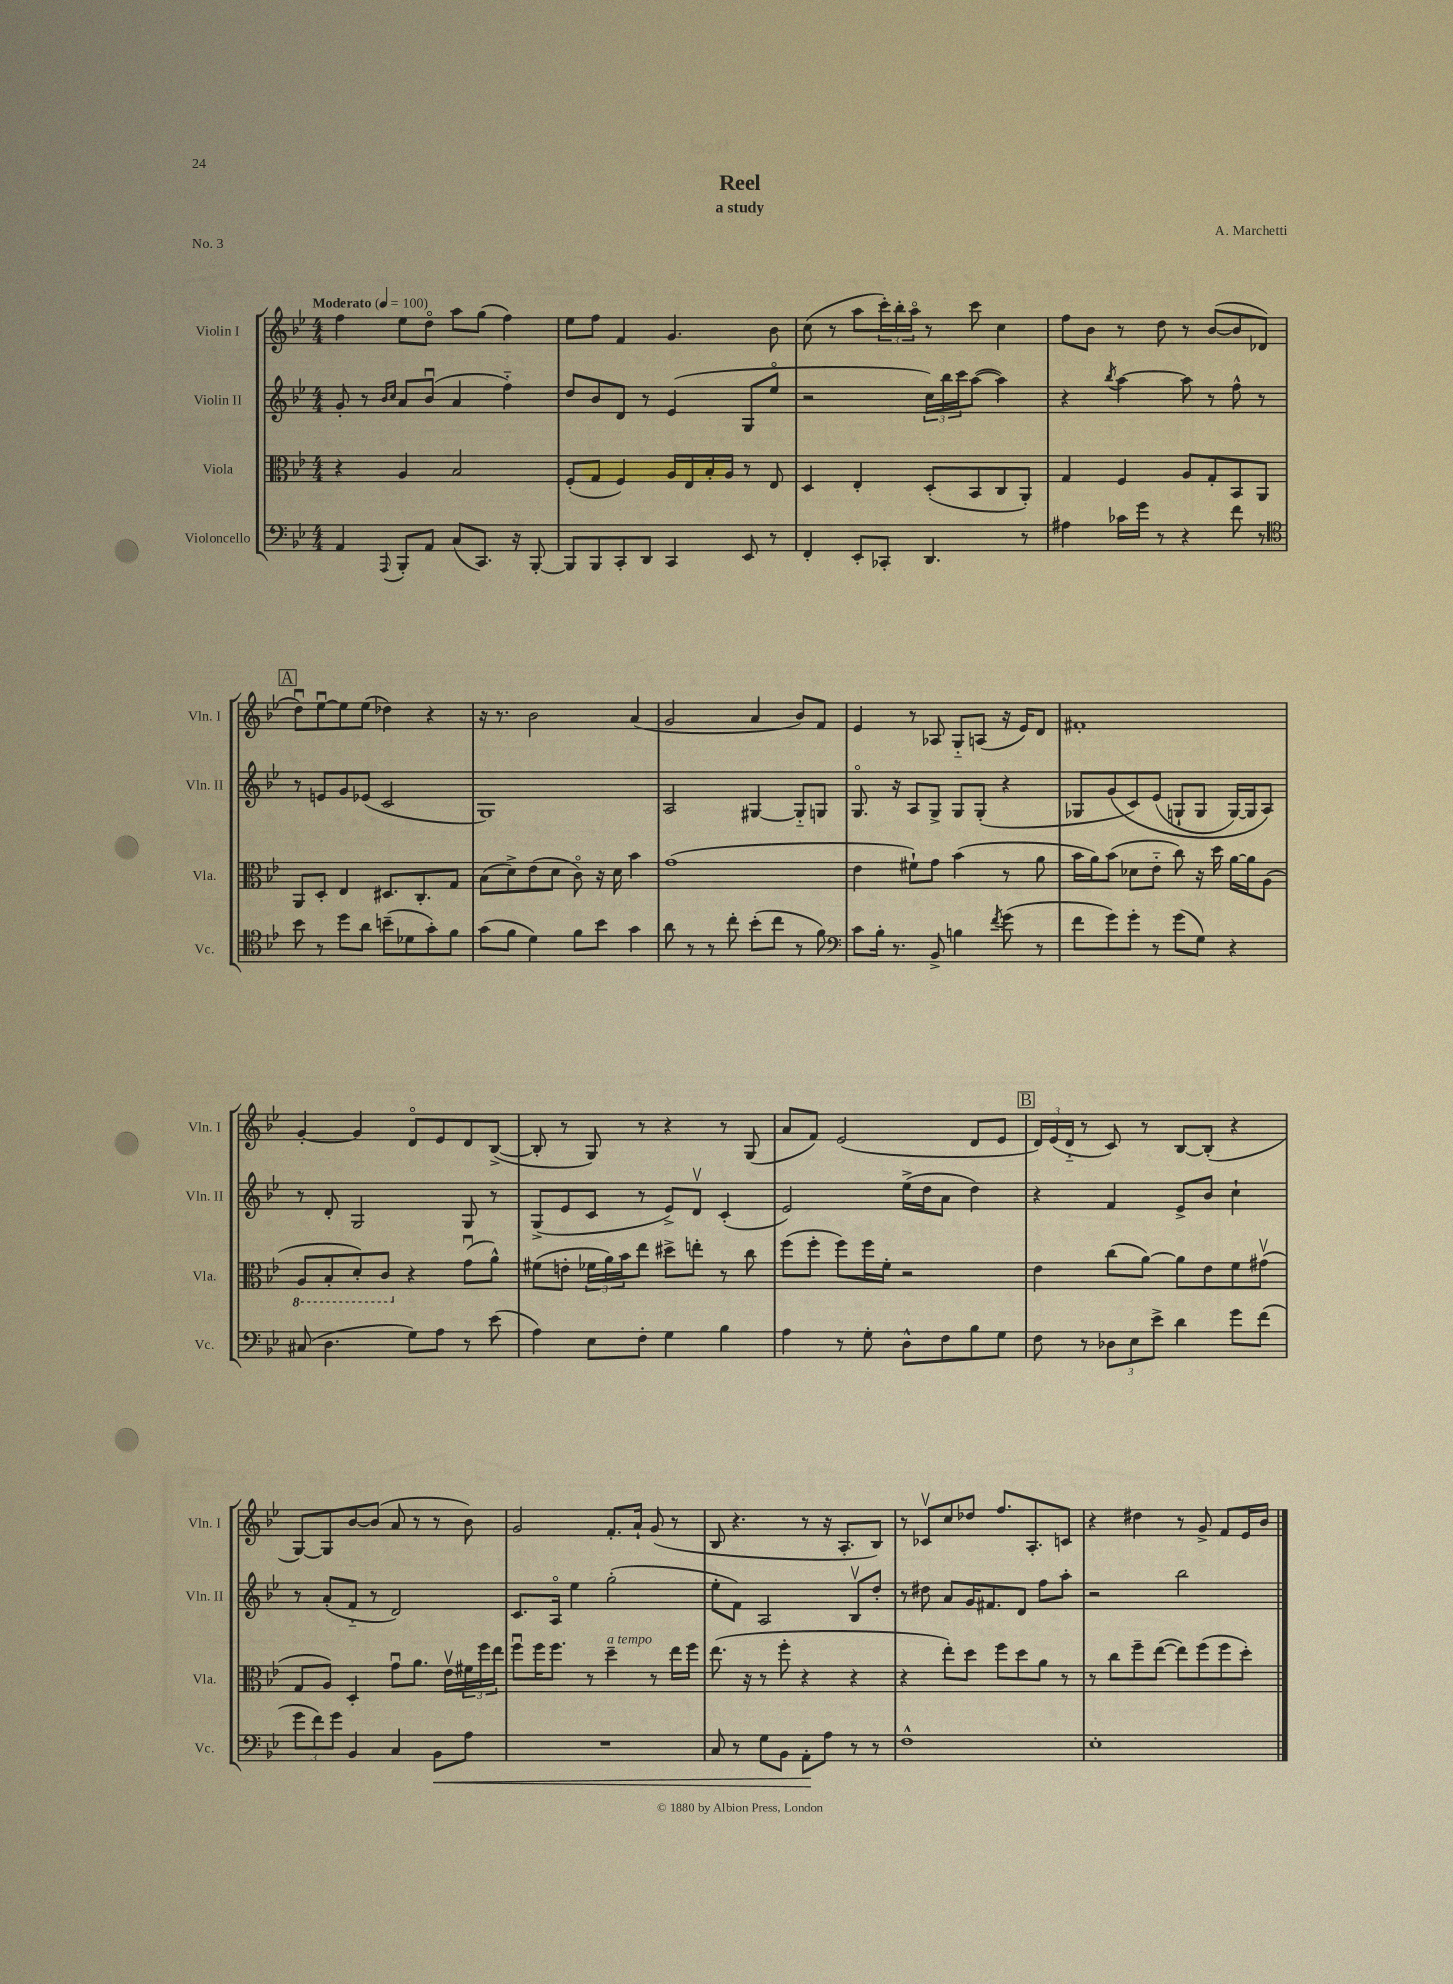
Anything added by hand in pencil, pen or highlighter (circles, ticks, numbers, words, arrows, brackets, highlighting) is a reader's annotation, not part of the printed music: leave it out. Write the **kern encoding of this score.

**kern	**dynam	**kern	**kern	**kern
*part4	*part4	*part3	*part2	*part1
*staff4	*staff4	*staff3	*staff2	*staff1
*I"Violoncello	*	*I"Viola	*I"Violin II	*I"Violin I
*I'Vc.	*	*I'Vla.	*I'Vln. II	*I'Vln. I
*clefF4	*	*clefC3	*clefG2	*clefG2
*k[b-e-]	*	*k[b-e-]	*k[b-e-]	*k[b-e-]
*M4/4	*	*M4/4	*M4/4	*M4/4
*MM100	*	*MM100	*MM100	*MM100
=1	=1	=1	=1	=1
!	!	!	!	!LO:TX:a:B:t=Moderato
4AA/	.	4r	8g'/	4ff\
.	.	.	8r	.
.	.	.	16qqb-/LL	.
8qqAAA/	.	.	16qqcc/JJ	.
8BBB-'/L	.	4A/	8a/L	8ee-\L
8AA/J	.	.	(8b-u/J	8dd\J
(8C/L	.	2B-/	4a/	8aa\L
8.CC/J)	.	.	.	(8gg\J
.	.	.	4ff\)	4ff\)
16r	.	.	.	.
[8BBB-'/	.	.	.	.
=2	=2	=2	=2	=2
8BBB-/L]	.	(8F'/L	8dd/L	8ee-\L
8BBB-/	.	8G/J	8b-/	8ff\J
8CC'/	.	4F/)	8d/J	4f/
8DD/J	.	.	8r	.
4CC/	.	16A/LL	(4e-/	4.g/
.	.	16E-/	.	.
.	.	16B-'/	.	.
.	.	16A/JJ	.	.
8EE-/	.	8r	8G/L	.
8r	.	8E-/	8ee-/J	8b-\
=3	=3	=3	=3	=3
4FF'/	.	4D/	2r	(8cc\
.	.	.	.	8r
8EE-'/L	.	4E-'/	.	8aa\L
8CC-X'/J	.	.	.	24ccc'\L)
.	.	.	.	24bb-'\
.	.	.	.	24aa\JJ
4.DD/	.	(8D'/L	24cc\LL)	8r
.	.	.	24bb-\	.
.	.	.	24ccc\J	.
.	.	8BB-/	([8aa\J	8ccc\
.	.	8C/	4aa\])	4cc\
8r	.	8AA'/J)	.	.
=4	=4	=4	=4	=4
4A#X\	.	4G/	4r	8ff\L
.	.	.	.	8b-\J
.	.	.	8qbb-/	.
16c-X\LL	.	4F/	[4aa\	8r
16g\JJ	.	.	.	.
8r	.	.	.	8dd\
4r	.	8A/L	8aa\]	8r
.	.	8G'/	8r	([8b-/L
8f\	.	8BB-/	8ff^^\	8b-/]
8r	.	8AA/J	8r	8d-X/J
!!LO:LB:g=z
!!LO:REH:place=s1:t=A
=5	=5	=5	=5	=5
*clefC4	*	*	*	*
8b-\	.	8AA/L	8r	8ddu\L)
8r	.	8D'/J	8en/L	[8ee-u\
8dd\L	.	4E-/	8g/	8ee-\]
8a\J	.	.	(8e-X/J	(8ee-\J
(8bn~\L	.	8.D#X/L	2c/	4dd-X\)
8d-X\	.	.	.	.
.	.	8.C'/	.	.
8g'\)	.	.	.	4r
8f\J	.	8G/J	.	.
=6	=6	=6	=6	=6
(8g\L	.	(8B-\L	1G)	16r
.	.	.	.	8.r
8f\J	.	8d^\)	.	.
4d\)	.	(8e-\	.	2b-\
.	.	8d\J	.	.
8f\L	.	8c\)	.	.
8b-\J	.	16r	.	.
.	.	16d\	.	.
4g\	.	4b-\	.	(4a/
=7	=7	=7	=7	=7
8a\	.	(1g	2A/	2g/
8r	.	.	.	.
8r	.	.	.	.
8cc'\	.	.	.	.
(8b-'\L	.	.	[4G#X/	4a/
8cc\J	.	.	.	.
8r	.	.	8G#/L]	8b-/L)
8f\)	.	.	8Gn/J	8f/J
=8	=8	=8	=8	=8
*clefF4	*	*	*	*
8c\L	.	4e-\	8.G/	4e-/
16B-'\Jk	.	.	.	.
8.r	.	.	16r	.
.	.	8f#X`\L)	8A/L	8r
8BB-^/	.	8g\J	8G^/J	8A-X/
4Bn\	.	(4b-\	8G/L	8G/L
.	.	.	(8G'/J	(8An/J
8qf/	.	.	.	.
(8g\	.	8r	4r	16r
.	.	.	.	16e-/KL)
8r	.	8a\	.	8d/J
=9	=9	=9	=9	=9
8f\L	.	16b-\LL	8G-X/L	1f#X'
.	.	16a\J)	.	.
8g\)	.	(8b-\J	(8g/	.
8g'\J	.	8d-X\L	8c/)	.
8r	.	8e-\J	(8e-/J	.
(8g\L	.	8cc\)	8Gn`/L	.
8G\J)	.	16r	8G/J	.
.	.	16dd\	.	.
4r	.	[16a\LL	[16G/LL)	.
.	.	16a\J]	16G/J]	.
.	.	(8A\J	8A/J)	.
!!LO:LB:g=z
=10	=10	=10	=10	=10
*	*	*8ba	*	*
(8C#X/	.	8AA/L	8r	[4g'/
4.D\	.	8BB-'/	8d'/	.
.	.	8D'/)	2G/	4g/]
.	.	8C/J	.	.
*	*	*X8ba	*	*
8G\L)	.	4r	.	8d/L
8A\J	.	.	.	8e-/
8r	.	(8gu\L	8G/	8d/
(8e-\	.	8a^^\J)	8r	([8B-^/J
=11	=11	=11	=11	=11
4A\)	.	(8f#X\L	(8G^/L	8B-'/]
.	.	8en'\J	8e-/	8r
8E-\L	.	24f-X\LL	8c/J	8G/)
.	.	24a\)	.	.
.	.	24b-\J	.	.
8F'\J	.	8ee-\J	8r	8r
4G\	.	8dd#X^\L	8e-^/L)	4r
.	.	8een'\J	8dv/J	.
4B-\	.	8r	(4c'/	8r
.	.	8cc\	.	(8G/
=12	=12	=12	=12	=12
4A\	.	(8ff\L	2e-/)	8a/L
.	.	8ff'\J	.	8f/J)
8r	.	8ff\L)	.	(2e-/
8G'\	.	16ff\L	.	.
.	.	16f'\JJ	.	.
8D^^\L	.	2r	(16ee-^\LL	.
.	.	.	16dd\J	.
8F\	.	.	8a\J	.
8B-\	.	.	4dd\)	8d/L
8G\J	.	.	.	8e-/J
!!LO:REH:place=s1:t=B
=13	=13	=13	=13	=13
8F\	.	4e-\	4r	24d/LL)
.	.	.	.	(24e-/
.	.	.	.	24d/JJ
8r	.	.	.	8r
12D-X\L	.	(8cc\L	4f/	8c/)
12E-\	.	.	.	.
.	.	[8a\J)	.	8r
12e-^\J	.	.	.	.
4d\	.	8a\L]	8e-^/L	[8B-/L
.	.	8e-\	8b-/J	(8B-'/J]
8g\L	.	8f\	4cc`\	4r
(8f\J	.	(8g#Xv\J	.	.
!!LO:LB:g=z
=14	=14	=14	=14	=14
12g\L	.	8G/L	8r	[8G/L)
12f\)	.	.	.	.
.	.	8A/J)	(8a'/L	8G/]
12g\J	.	.	.	.
4BB-/	.	4D'/	8f/J	[8b-/
.	.	.	8r	(8b-/J]
4C/	.	8gu\L	2d/)	8a/
.	.	8.a\J	.	8r
!	!LO:HP:b	!	!	!
8BB-\L	<	.	.	8r
.	.	16e-v\LL	.	.
8A\J	.	24f#X\	.	8b-\)
.	.	24ff\	.	.
.	.	24ee-\JJ	.	.
=15	=15	=15	=15	=15
1r	.	8ffu\L	8.c/L	2g/
.	.	16ff\K	.	.
.	.	8.ff\J	16A/Jk	.
.	.	.	4ee-\	.
.	.	8r	.	.
!	!	!LO:TX:a:i:t=a tempo	!	!
.	.	4dd~\	(2gg'\	8.f'/L
.	.	.	.	16a`/Jk
.	.	8r	.	(8g/
.	.	16ee-\LL	.	8r
.	.	16ff\JJ	.	.
=16	=16	=16	=16	=16
8C/	.	(8.ee-\	8ee-'\L	8B-/
8r	.	.	8f\J)	4.r
.	.	16r	.	.
8G\L	.	8r	2A/	.
8BB-\J	.	8ff'\	.	.
8AA'\L	.	4r	.	8r
8A\J	[	.	.	16r
.	.	.	.	8.A'/L
8r	.	4r	8B-v/L	.
8r	.	.	8dd'/J	8B-/J)
=17	=17	=17	=17	=17
1F^^	.	4r	8r	8r
.	.	.	8dd#X\	8c-Xv/L
.	.	8ee-'\L)	8a/L	8cc/
.	.	8dd\J	16g/K	8dd-X/J
.	.	.	8.f#X/	.
.	.	8ff\L	.	8.ff/L
.	.	8dd\	8d/J	.
.	.	.	.	8.A'/
.	.	8a\J	8ff\L	.
.	.	8r	8aa'\J	8cn/J
=18	=18	=18	=18	=18
1E-'	.	8r	2r	4r
.	.	8cc\L	.	.
.	.	8ff~\	.	4dd#X\
.	.	([8ee-\J	.	.
.	.	8ee-\L])	2bb-\	8r
.	.	(8ff\	.	8g^/
.	.	8ff\	.	8f/L
.	.	8dd'\J)	.	16e-/L
.	.	.	.	16b-/JJ
==	==	==	==	==
*-	*-	*-	*-	*-
